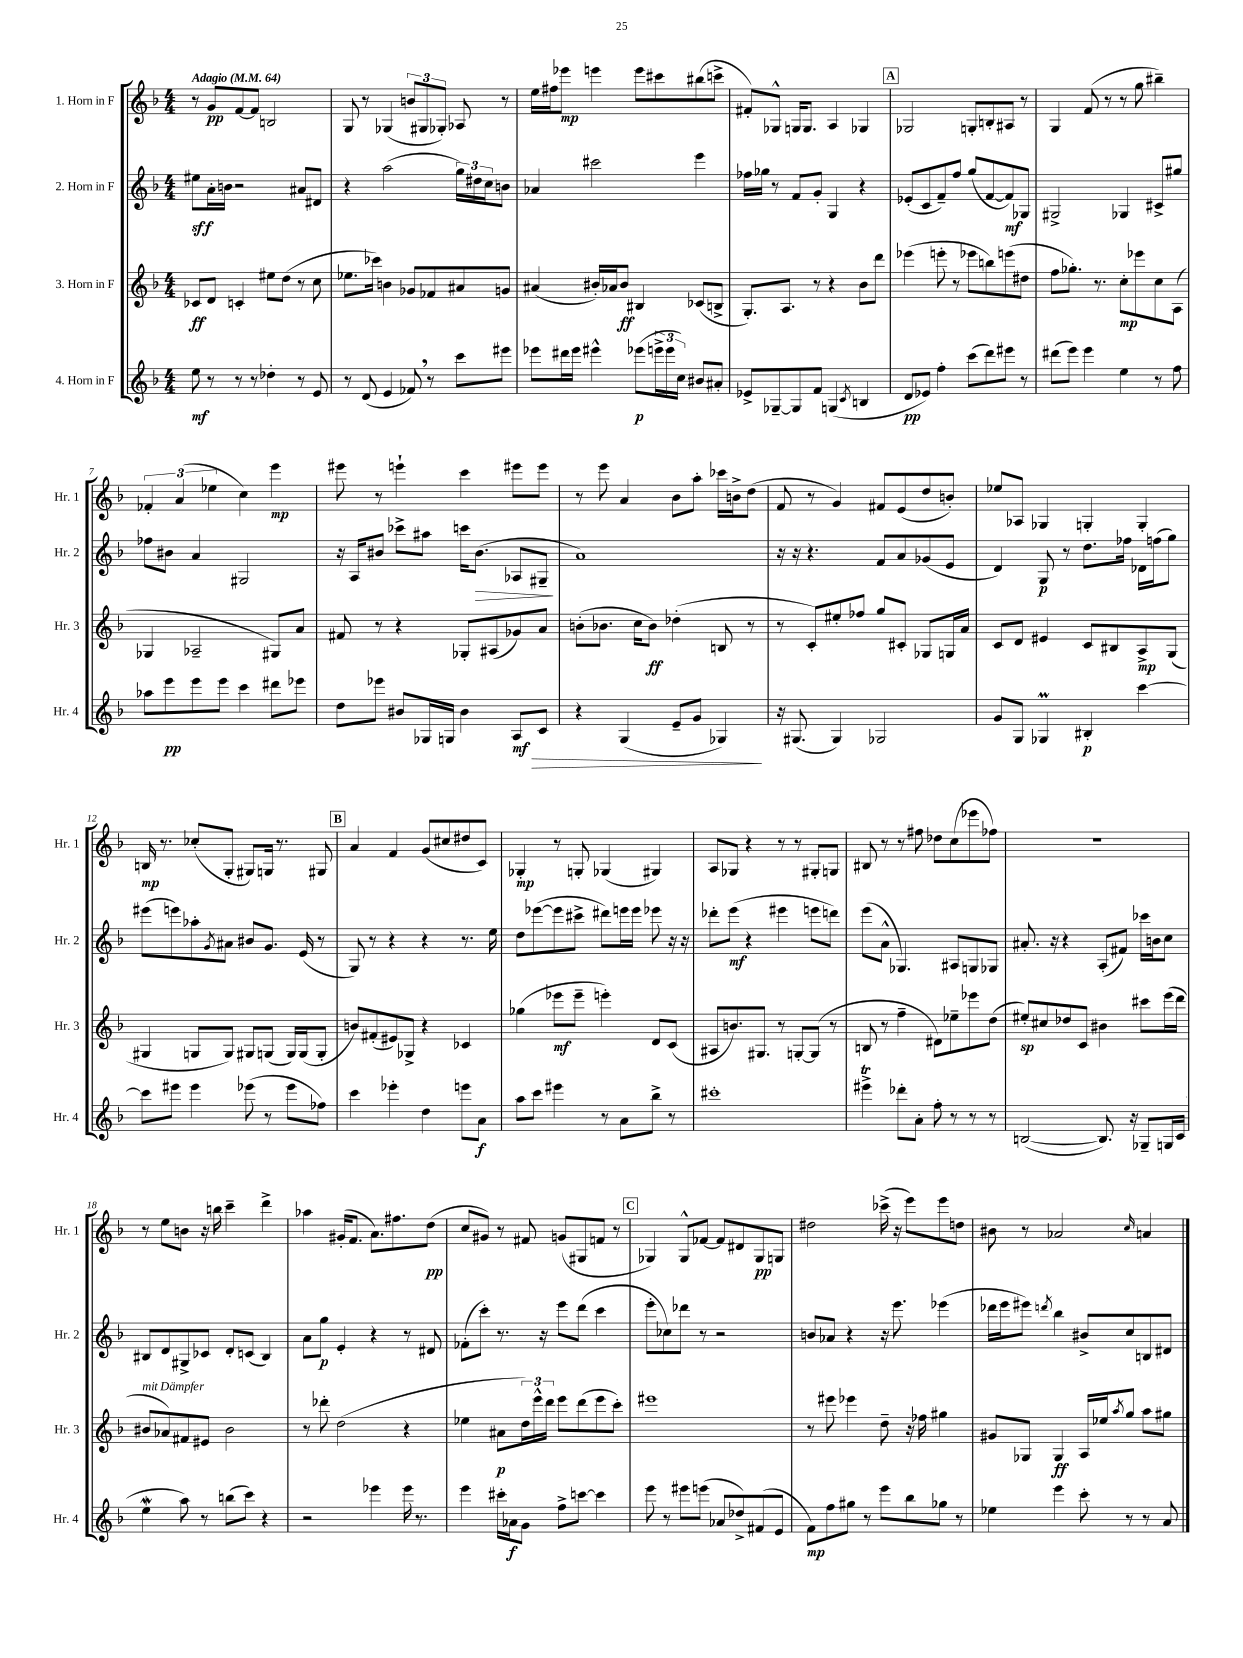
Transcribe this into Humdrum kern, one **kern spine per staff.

**kern	**kern	**kern	**kern
*staff4	*staff3	*staff2	*staff1
*clefG2	*clefG2	*clefG2	*clefG2
*k[b-]	*k[b-]	*k[b-]	*k[b-]
*M4/4	*M4/4	*M4/4	*M4/4
*MM64	*MM64	*MM64	*MM64
8ee\	8c-/L	8ee#\L	8r
8r	8d/J	16a'\L	8g/L
.	.	16b\JJ	.
8r	4c'/	2r	[8f/
8r	.	.	8f/]J
4dd-'\	8ee#\L	.	2B/
.	(8dd\J	.	.
8r	8r	8a#/L	.
8e/	8cc\	8d#/J	.
=	=	=	=
8r	8.ee-\L	4r	8G/
(8d/	.	.	8r
.	16ccc-\Jk)	.	.
4e/	4b\	(2aa\	(4G-/
8f-/)	8g-/L	.	12b/L
.	.	.	12G#/
8r	8f-/	.	.
.	.	.	12G-'/J)
8ccc\L	8a#/	24gg\LL)	8A-/
.	.	24dd#\	.
.	.	24cc\J	.
8eee#\J	8g/J	8b\J	8r
=	=	=	=
8eee-\L	(4a#/	4a-/	16ee\LL
.	.	.	16ff#\J
16ddd#\L	.	.	8eee-\J
16eee-\JJ	.	.	.
4eee#^^\	16b#'/LL)	2ccc#\	4eee\
.	16a-/J	.	.
.	8b#/J	.	.
(8eee-\L	4B#/	.	8eee\L
24eee^\L	.	.	8ccc#\
24eee\	.	.	.
24cc\JJ)	.	.	.
8b#/L	(8c-/L	4eee\	(8bb#\
8a#'/J	8B^/J	.	8ccc^\J
=	=	=	=
8e-^/L	8.G'/L)	16ff-\LL	8f#'/L)
.	.	16gg-\JJ	.
[8G-~/	.	8r	8G-^^/J
.	8.A/J	.	.
8G-/]	.	8f/L	16G/LK
.	.	.	8.G/J
8f/J	8r	8g'/J	.
(4G/	4r	4G/	4A/
8qc/	.	.	.
4B/	8b-\L	4r	4G-/
.	8ddd\J	.	.
=	=	=	=
8d/L	(4eee-\	(8e-'/L	2G-/
8e-/J)	.	8c/	.
4ff'\	8eee'\	8f~/)	.
.	8r	8ff/J	.
(8ccc\L	8eee-\L	(8gg/L	8G'/L
8ddd\)	8bb\)	[8f/	8B'/
8eee#\J	(8eee\	8f/])	8A#/J
8r	8dd#\J	8G-/J	8r
=	=	=	=
(8ddd#\L	8ff\L	2G#^/	4G/
8eee\J)	8.gg-'\J)	.	.
4eee\	.	.	(8f/
.	8.r	.	.
.	.	.	8r
4ee\	8cc'\L	4G-/	8r
.	8eee-\	.	8gg\
8r	8cc\	8c#^/L	4bb#~\)
8ff\	(8A\J	8gg#/J	.
=	=	=	=
8aa-\L	4G-/	8ff-\L	6f-'/
8eee\	.	8b#\J	.
.	.	.	(6a/
8eee\	2A-~/	4a/	.
.	.	.	6ee-\
8eee\J	.	.	.
4ccc\	.	2G#/	4cc\)
8ddd#\L	8G#/L)	.	4eee\
8eee-\J	8a/J	.	.
=	=	=	=
8dd\L	8f#/	16r	8eee#\
.	.	16A/LK	.
8eee-\J	8r	8b#/J	8r
8b#/L	4r	8ccc-^\L	4eee`\
16G-/L	.	8aa#\J	.
16G/JJ	.	.	.
4b#\	8G-'/L	16ccc\LK	4ccc\
.	.	(8.b#\J	.
.	(8A#/	.	.
8A/L	8g-/)	8A-/L	8eee#\L
8c/J	8a/J	8G#~/J	8eee#\J
=	=	=	=
4r	(8b'\L	1a)	8r
.	8.b-\J	.	8eee\
(4G/	.	.	4a/
.	16cc\LK	.	.
.	8b-\J)	.	.
8e~/L	(4dd-'\	.	8b-\L
8g/J	.	.	8aa'\J
4G-/)	8B/	.	16ccc-\LL
.	.	.	16b^\J
.	8r	.	(8dd\J
=	=	=	=
16r	8r	16r	8f/
(8.G#/	.	16r	.
.	8c'/L)	4.r	8r
4G#/)	8ee#'/	.	4g/)
.	8ff-/J	.	.
2G-/	8gg/L	8f/L	8f#/L
.	8c#'/J	8a/	(8e/
.	8G-/L	(8g-/	8dd/
.	16G/L	8e/J	8b'/J)
.	16a/JJ	.	.
=	=	=	=
8g/L	8c/L	4d/)	8ee-/L
8G/J	8d/J	.	8A-/J
4G-/	4e#/	8G/	4G-/
.	.	8r	.
4B#'/	8c/L	8.dd\L	4G'/
.	8B#/	.	.
.	.	16ff-\Jk	.
[4ccc\	8A^/	16d-\LL	4G'/
.	.	(16ff\J	.
.	(8G/J	8gg\J)	.
=	=	=	=
8ccc\]L	4G#/	(8eee#\L	16B/
.	.	.	8.r
8eee#\J	.	8eee\)	.
4eee#\	8G/L	8aa-'\	(8cc-'/L
.	.	8qg/	.
.	8G/J)	8a#\J	8G'/J
(8eee-\	8G#/L	8b#/L	8G#/L)
8r	(8G/J	8.g/J	16G/Jk
.	.	.	8.r
8eee-\L	16G/LL)	.	.
.	(16G/J	(16e/	.
8ff-\J)	8G'/J	8r	8G#/
=	=	=	=
4ccc\	8b/L)	8G/)	4a/
.	(8f#'/	8r	.
4eee-'\	8e#/)	4r	4f/
.	8G-^/J	.	.
4dd\	4r	4r	(8g/L
.	.	.	8cc#/
8eee\L	4c-/	8.r	8dd#/
8a\J	.	.	8c/J)
.	.	16ee\	.
=	=	=	=
8aa\L	(4gg-\	8dd\L	4G-'/
8ccc\J	.	([8eee-\	.
4eee#\	8eee-\L	8eee-\]	8r
.	8eee-~\J	8ccc#^\J	8G'/
8r	4eee'\)	8ddd#\L)	(4G-/
8a\L	.	16eee\L	.
.	.	16eee\JJ	.
8bb-^\J	8d/L	8eee-\	4G#/)
8r	(8c/J	16r	.
.	.	16r	.
=	=	=	=
1ccc#'	8A#/L	8ddd-'\L	8A/L
.	8.b/)	(8eee\J	8G-/J
.	.	4r	4r
.	8.G#/J	.	.
.	8r	4eee#\	8r
.	[8G'/L	.	8r
.	(8G/]J	8eee\L	8G#'/L
.	8r	8ddd\J)	8G/J
=	=	=	=
4eee#^\	8B/	(8eee\L	8B#/
.	8r	8a^^\J	8r
8ddd-'\L	4ff~\	4.G-/)	8r
8a'\J	.	.	8ff#\
8ff'\	8d#\L)	.	8dd-\L
8r	8ee-~\	8A#/L	(8cc\
8r	8eee-\	8G/	8eee-\
8r	(8dd\J	8G-/J	8ff-\J)
=	=	=	=
([2B/	8ee#'/L)	8.a#'/	1r
.	8cc#/	.	.
.	.	16r	.
.	8dd-/	4r	.
.	8c/J	.	.
8.B/])	4b#\	(8A'/L	.
.	.	8f#/J)	.
16r	.	.	.
8G-~/L	8ccc#\L	16ccc-\LL	.
.	.	16b\J	.
16G/L	(16eee\L	8cc\J	.
(16c/JJ	16ddd\JJ	.	.
=	=	=	=
4ee\	8b#/L	8B#/L	8r
.	8a-/)	8d/	8ee\L
8aa\)	8f#/	8G#^/	8b\J
8r	8e#/J	8c-/J	16r
.	.	.	16bb\
(8bb\L	2b#\	8d'/L	4ccc~\
8ccc\J)	.	(8c/J	.
4r	.	4B#/)	4ddd^\
=	=	=	=
2r	8r	8a\L	4aa-\
.	8ddd-'\	8gg\J	.
.	(2dd\	4e'/	(16g#'/LK
.	.	.	8.f/J
4eee-\	.	4r	8.a\L)
.	.	.	8.ff#\
16eee-\	4r	8r	.
8.r	.	.	.
.	.	8d#/	(8dd\J
=	=	=	=
4eee\	4ee-\	(8f-'\L	8cc/L
.	.	8ccc'\J)	8g#/J)
16ccc#'\LL	8a#\L	8.r	8r
16a-\J	.	.	.
8g\J	24dd\L)	.	8f#/
.	24eee^^\	.	.
.	.	16r	.
.	24ddd\JJ	.	.
8ff^\L	8eee\L	8eee\L	(8g/L
[8ccc\J	(8ddd\	(8ddd\J	8G#/
4ccc\]	8eee\	4ccc\	8f/J
.	8ccc'\J)	.	8r
=	=	=	=
8eee\	1eee#	8eee'\L	4G-/)
8r	.	8cc-\)	.
8eee#\L	.	8ddd-\J	8G-^^/L
(8eee\J	.	8r	[8f-/J
8a-/L	.	2r	8f-/]L
8dd-^/)	.	.	8d#/
(8f#/	.	.	8G-/
8e/J	.	.	8G/J
=	=	=	=
8f\L)	8r	8b/L	2dd#\
8ff\	8eee#\	8a-/J	.
8gg#\J	4eee-\	4r	.
8r	.	.	.
8eee\L	8dd~\	16r	(16ccc-^\
.	.	8.eee\	16r
8bb-\	16r	.	8eee\L)
.	16ff-\	.	.
8gg-\J	4gg#\	(4eee-\	8eee\
8r	.	.	8dd\J
=	=	=	=
4ee-\	8g#/L	16ddd-\LL	8b#\
.	.	16eee\J	.
.	8G-/J	8eee#\J)	8r
.	.	8qddd/	.
4eee\	4G-/	4bb-\	2a-/
8ccc'\	16A/LL	8b#^/L	.
.	16ee-/J	.	.
.	8qaa/	.	.
8r	8gg/J	8cc/	.
.	.	.	16qqcc/
8r	8aa\L	8B/	4a/
8a/	8gg#\J	8d#/J	.
==	==	==	==
*-	*-	*-	*-
